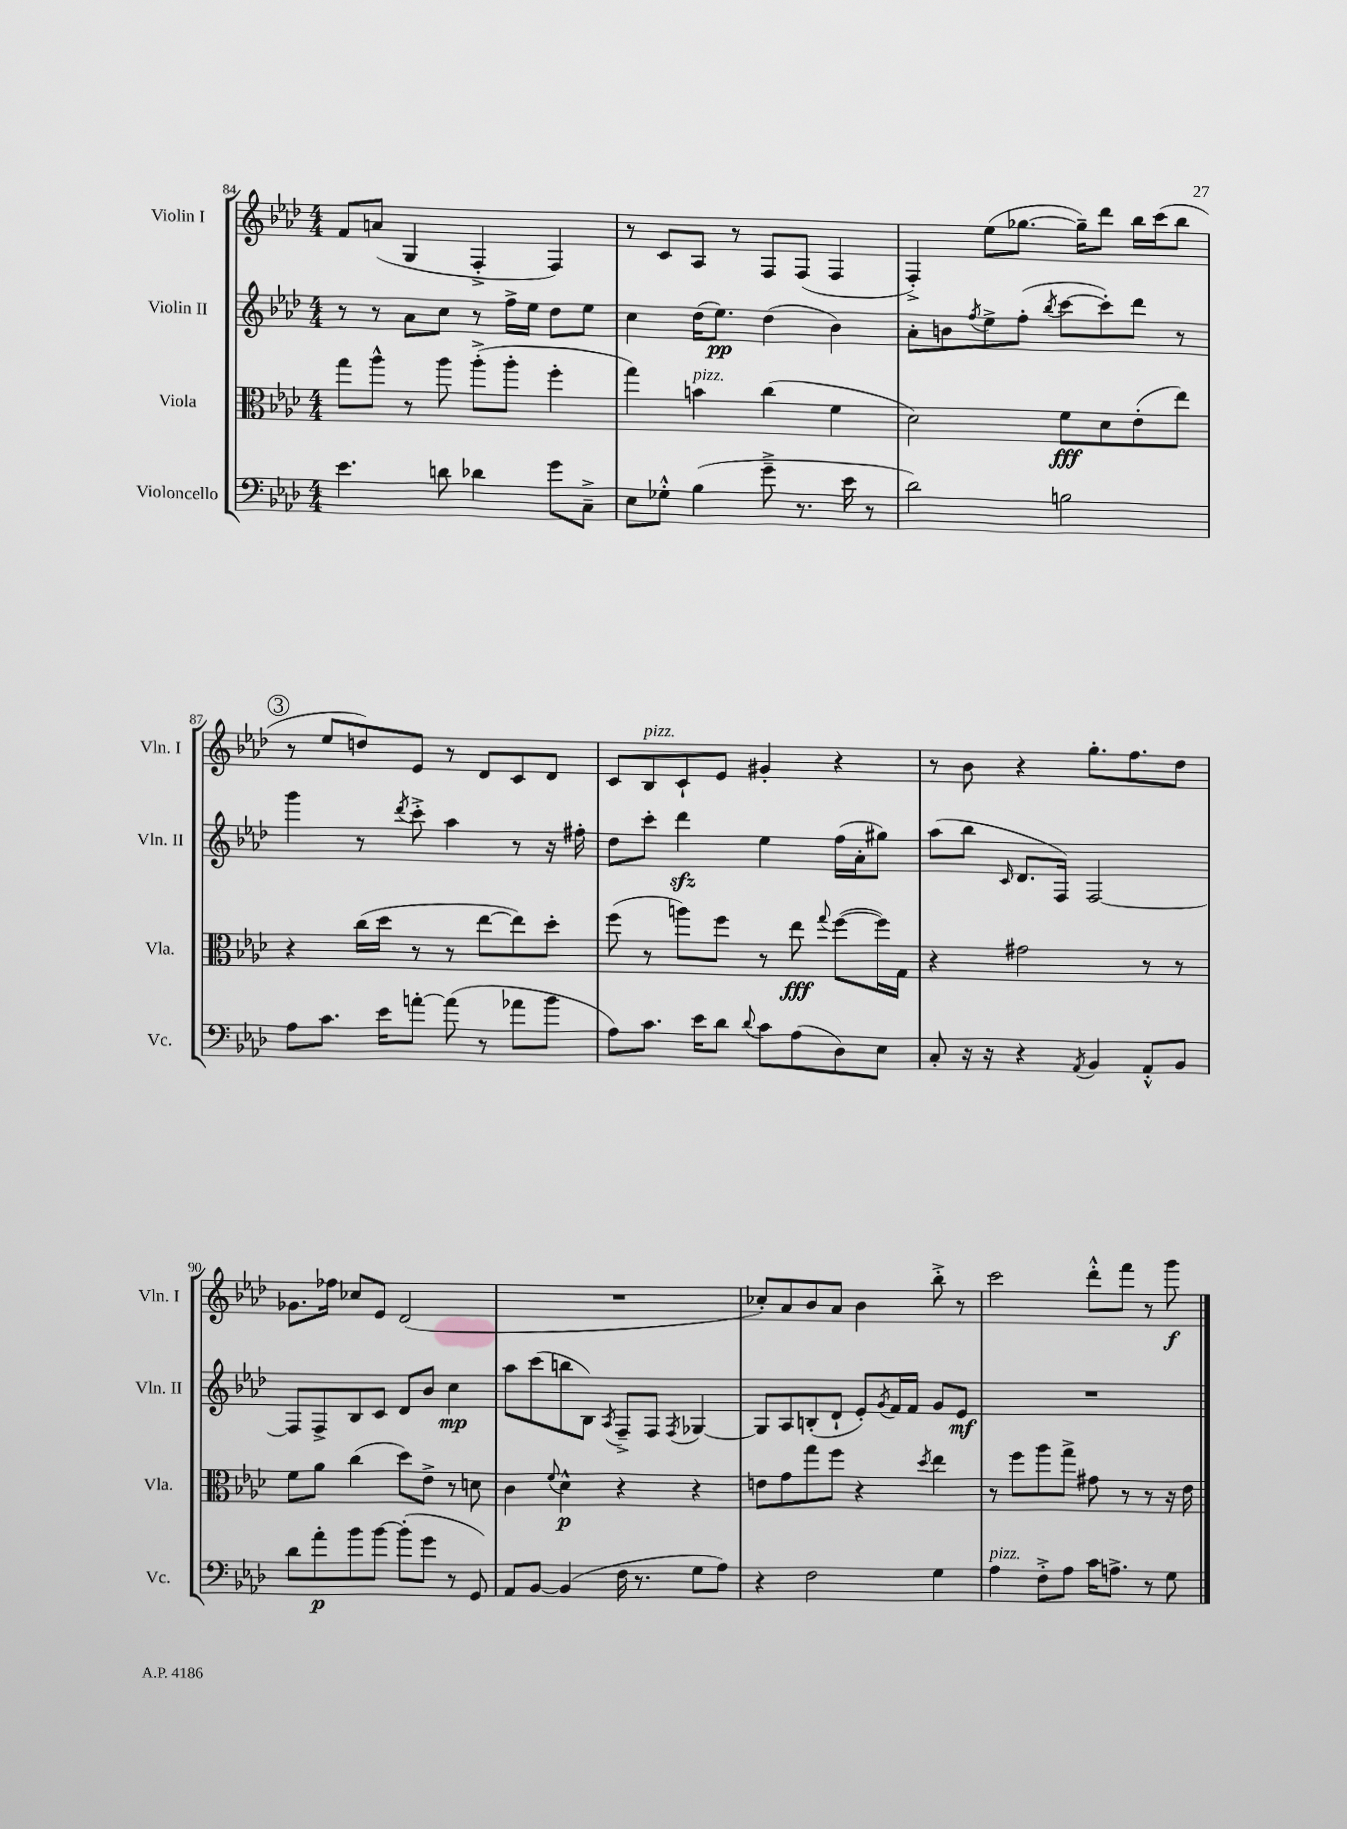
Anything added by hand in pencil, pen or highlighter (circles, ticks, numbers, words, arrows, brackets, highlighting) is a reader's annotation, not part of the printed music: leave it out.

**kern	**dynam	**kern	**dynam	**kern	**dynam	**kern	**dynam
*part4	*part4	*part3	*part3	*part2	*part2	*part1	*part1
*staff4	*staff4	*staff3	*staff3	*staff2	*staff2	*staff1	*staff1
*I"Violoncello	*	*I"Viola	*	*I"Violin II	*	*I"Violin I	*
*I'Vc.	*	*I'Vla.	*	*I'Vln. II	*	*I'Vln. I	*
*clefF4	*	*clefC3	*	*clefG2	*	*clefG2	*
*k[b-e-a-d-]	*	*k[b-e-a-d-]	*	*k[b-e-a-d-]	*	*k[b-e-a-d-]	*
*M4/4	*	*M4/4	*	*M4/4	*	*M4/4	*
=84	=84	=84	=84	=84	=84	=84	=84
4.e-\	.	8gg\L	.	8r	.	8f/L	.
.	.	8aa-^^\J	.	8r	.	(8an/J	.
.	.	8r	.	8a-\L	.	4G/	.
8dn\	.	8aa-\	.	8cc\J	.	.	.
4d-X\	.	(8aa-'^\L	.	8r	.	4F'^/	.
.	.	8aa-'\J	.	16ff^\LL	.	.	.
.	.	.	.	16ee-\JJ	.	.	.
8g\L	.	4ff'\	.	8dd-\L	.	4F/)	.
8C~^\J	.	.	.	8ee-\J	.	.	.
=85	=85	=85	=85	=85	=85	=85	=85
8E-\L	.	4gg\)	.	4cc\	.	8r	.
8G-X'^^\J	.	.	.	.	.	8c/L	.
!	!	!LO:TX:a:i:t=pizz.	!	!	!	!	!
(4B-\	.	4bn\	.	(16dd-\KL	.	8A-/J	.
.	.	.	.	8.ee-\J)	pp	.	.
.	.	.	.	.	.	8r	.
8g~^\	.	(4cc\	.	(4dd-\	.	8F/L	.
8.r	.	.	.	.	.	(8F/J	.
.	.	4f\	.	4b-\)	.	4F/	.
16e-\	.	.	.	.	.	.	.
8r	.	.	.	.	.	.	.
=86	=86	=86	=86	=86	=86	=86	=86
2d-\)	.	2d-\)	.	8a-'\L	.	4F'^/)	.
.	.	.	.	8bn\	.	.	.
.	.	.	.	8qff/	.	.	.
.	.	.	.	8ee-^\	.	(8ee-\L	.
.	.	.	.	(8ff'\J	.	[8.gg-X\J	.
.	.	.	.	8qbb-/	.	.	.
2Bn\	.	8f\L	fff	[8ccc\L	.	.	.
.	.	.	.	.	.	16gg-~\KL])	.
.	.	8d-\	.	8ccc'\])	.	8ddd-\J	.
.	.	(8e-'\	.	8ddd-\J	.	16bb-\LL	.
.	.	.	.	.	.	(16ccc\J	.
.	.	8ee-\J)	.	8r	.	8bb-\J	.
!!LO:LB:g=z
!!LO:REH:place=s1:t=3
=87	=87	=87	=87	=87	=87	=87	=87
8A-\L	.	4r	.	4ggg\	.	8r	.
8.c\J	.	.	.	.	.	8ee-/L	.
.	.	(16cc\LL	.	8r	.	8ddn/)	.
16e-\KL	.	16dd-\JJ	.	.	.	.	.
.	.	.	.	8qddd-/	.	.	.
[8an'\J	.	8r	.	8ccc'^\	.	8e-/J	.
(8a\]	.	8r	.	4aa-\	.	8r	.
8r	.	[8ee-\L	.	.	.	8d-/L	.
8a-X\L	.	8ee-\])	.	8r	.	8c/	.
8b-\J	.	8dd-'\J	.	16r	.	8d-/J	.
.	.	.	.	16ff#X'\	.	.	.
=88	=88	=88	=88	=88	=88	=88	=88
8A-\L)	.	(8ff\	.	8dd-\L	.	8c/L	.
!	!	!	!	!	!	!LO:TX:a:i:t=pizz.	!
8.c\J	.	8r	.	8ccc'\J	.	8B-/	.
.	.	8aan\L)	.	4ddd-zz\	.	8c`/	.
16e-\KL	.	.	.	.	.	.	.
8d-\J	.	8ff\J	.	.	.	8e-/J	.
8qqd-/	.	.	.	.	.	.	.
8c\L	.	8r	.	4ee-\	.	4g#X'/	.
(8A-\	.	8ee-\	fff	.	.	.	.
.	.	8qqgg/	.	.	.	.	.
8D-\)	.	([8ff\L	.	(16ff\LL	.	4r	.
.	.	.	.	16a-'\J	.	.	.
8E-\J	.	16ff\L])	.	8gg#X\J)	.	.	.
.	.	16G\JJ	.	.	.	.	.
=89	=89	=89	=89	=89	=89	=89	=89
8C'/	.	4r	.	(8aa-\L	.	8r	.
16r	.	.	.	8bb-\J	.	8b-\	.
16r	.	.	.	.	.	.	.
.	.	.	.	16qqc/	.	.	.
4r	.	2g#X\	.	8.d-/L	.	4r	.
.	.	.	.	16F/Jk)	.	.	.
8qAA-/	.	.	.	.	.	.	.
4BB-/	.	.	.	[2F/	.	8.gg'\L	.
.	.	.	.	.	.	8.ff\	.
8AA-'^^/L	.	8r	.	.	.	.	.
8BB-/J	.	8r	.	.	.	8dd-\J	.
!!LO:LB:g=z
=90	=90	=90	=90	=90	=90	=90	=90
8d-\L	.	8f\L	.	8F/L]	.	8.g-X\L	.
8a-'\	p	8a-\J	.	8F^/	.	.	.
.	.	.	.	.	.	16ff-X\Jk	.
8b-\	.	(4cc\	.	8B-/	.	8cc-X/L	.
[8b-\J	.	.	.	8c/J	.	8e-/J	.
(8b-'\L]	.	8dd-\L)	.	8d-/L	.	(2d-/	.
8g\J	.	8e-^\J	.	8b-/J	.	.	.
8r	.	8r	.	4cc\	mp	.	.
8GG/)	.	8dn\	.	.	.	.	.
=91	=91	=91	=91	=91	=91	=91	=91
8AA-/L	.	4c\	.	8aa-\L	.	1r	.
[8BB-/J	.	.	.	(8ccc\	.	.	.
.	.	8qqf/	.	.	.	.	.
(4BB-/]	.	4d-^^\	p	8bbn\	.	.	.
.	.	.	.	8B-\J)	.	.	.
.	.	.	.	8qA-/	.	.	.
16F\	.	4r	.	8F~^/L	.	.	.
8.r	.	.	.	.	.	.	.
.	.	.	.	8F/J	.	.	.
.	.	.	.	8qF/	.	.	.
8G\L	.	4r	.	[4G-X/	.	.	.
8A-\J)	.	.	.	.	.	.	.
=92	=92	=92	=92	=92	=92	=92	=92
4r	.	8en\L	.	8G-/L]	.	8cc-X'/L)	.
.	.	8g\	.	8A-/	.	8a-/	.
2F\	.	8gg\	.	(8Bn'/	.	8b-/	.
.	.	8ff\J	.	8d-`/J	.	8a-/J	.
.	.	4r	.	8e-'/L)	.	4b-\	.
.	.	.	.	8qg/	.	.	.
.	.	.	.	16f/L	.	.	.
.	.	.	.	16f/JJ	.	.	.
.	.	8qdd-/	.	.	.	.	.
4G\	.	4ee-\	.	8g/L	.	8bb-'^\	.
.	.	.	.	8e-/J	mf	8r	.
=93	=93	=93	=93	=93	=93	=93	=93
!LO:TX:a:i:t=pizz.	!	!	!	!	!	!	!
4A-\	.	8r	.	1r	.	2ccc\	.
.	.	8ff\L	.	.	.	.	.
8F'^\L	.	8aa-\	.	.	.	.	.
8A-\J	.	8gg^\J	.	.	.	.	.
16c\KL	.	8g#X\	.	.	.	8ddd-'^^\L	.
8.An^\J	.	.	.	.	.	.	.
.	.	8r	.	.	.	8fff\J	.
8r	.	8r	.	.	.	8r	.
8G\	.	16r	.	.	.	8ggg\	f
.	.	16e-\	.	.	.	.	.
==	==	==	==	==	==	==	==
*-	*-	*-	*-	*-	*-	*-	*-
